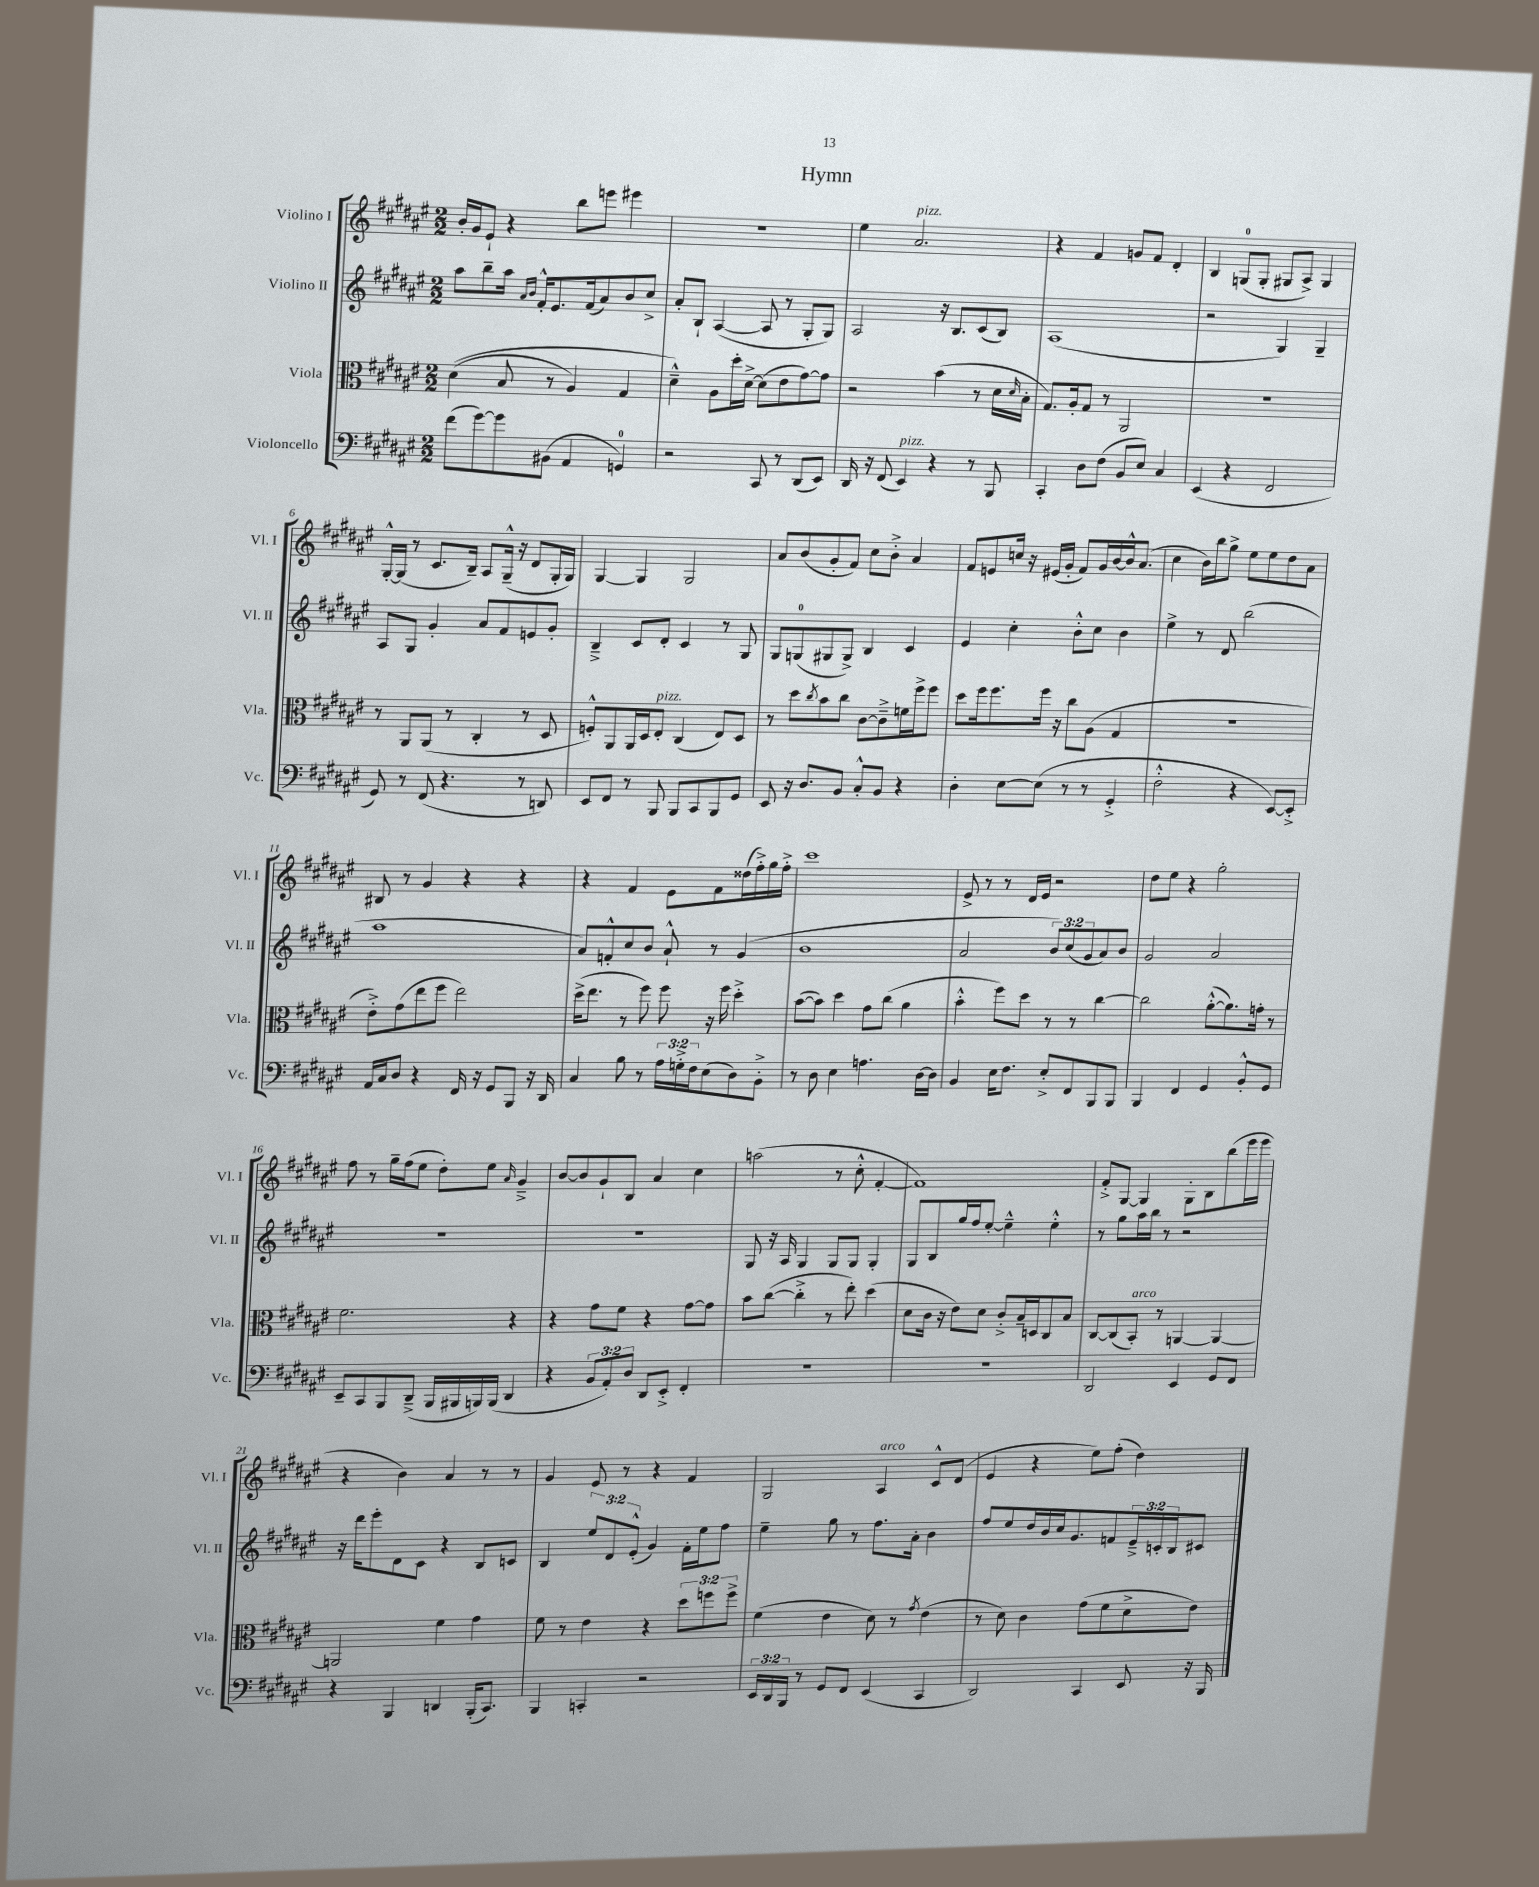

**kern	**kern	**kern	**kern
*staff4	*staff3	*staff2	*staff1
*clefF4	*clefC3	*clefG2	*clefG2
*k[f#c#g#d#a#e#]	*k[f#c#g#d#a#e#]	*k[f#c#g#d#a#e#]	*k[f#c#g#d#a#e#]
*M2/2	*M2/2	*M2/2	*M2/2
(8f#\L	&((4d#\	8aa#\L	16b'/LL
.	.	.	16g#/J
[8g#\)	.	8bb~\	8e#`/J
8g#\]	8B/	16aa#\Jk	4r
.	.	16qqa#/LL	.
.	.	16qqb/JJ	.
.	.	16f#'^^/LK	.
(8BB#\J	8r	8.e#/	.
4AA#/	4A#/)	.	8bb\L
.	.	(16f#/k	.
.	.	8a#/)	8eee\J
4GG/)	4G#/	8b/	4eee#\
.	.	8cc#^/J	.
=	=	=	=
2r	4d#~^^\&)	8a#'/L	1r
.	.	8B`/J	.
.	8A#\L	([4A#/	.
.	16dd#'\L	.	.
.	[16d#^\JJ	.	.
8CC#/	(8d#\]L	8A#/]	.
8r	8e#\	8r	.
(8DD#/L	[8g#\)	8G#'/L	.
8EE#/J)	8g#\]J	8G#/J)	.
=	=	=	=
16DD#/	2r	2A#/	4ee#\
16r	.	.	.
(8FF#/	.	.	.
4EE#/)	.	.	2.a#/
4r	(4b\	16r	.
.	.	8.B/L	.
8r	8r	(8c#/	.
8BBB/	16d#\LL	8B/J)	.
.	16qqd#/	.	.
.	16B'\JJ	.	.
=	=	=	=
4CC#'/	8.G#/L)	(1A#	4r
.	16A#'/k	.	.
8D#\L	8G#/J	.	4f#/
(8F#\J	8r	.	.
8BB/L	2AA#/	.	8g/L
8E#/J)	.	.	8f#/J
4C#/	.	.	4d#'/
=	=	=	=
(4EE#/	1r	2r	4B/
4r	.	.	(8G/L
.	.	.	8G'/J
2FF#/	.	4G#/)	8G#/L
.	.	.	8A#^/J)
.	.	4G#~/	4G#/
=	=	=	=
8GG#/)	8r	8A#/L	[16G#'^^/LL
.	.	.	(16G#/]JJ
8r	8AA#/L	8G#/J	8r
(8FF#/	(8AA#/J	4g#'/	8.c#/L
4.r	8r	.	.
.	.	.	16B~/Jk)
.	4C#'/	8a#/L	8A#/L
.	.	8f#/	(16G#~^^/Jk
.	.	.	16r
8r	8r	8e/	8d#/L
8DD/)	8D#/	8g#'/J	16G#'/L
.	.	.	16G#/JJ)
=	=	=	=
8EE#/L	8F'^^/L)	4B~^/	[4G#/
8FF#/J	8AA#/	.	.
8r	16AA#/L	8c#/L	4G#/]
.	16D#/J	.	.
8BBB/	8E#'/J	8d#'/J	.
8BBB/L	(4C#/	4c#/	2G#/
8CC#/	.	.	.
8BBB/	8E#/L)	8r	.
8GG#/J	8D#/J	8G#/	.
=	=	=	=
8EE#/	8r	8G#/L	8a#/L
16r	8dd#\L	(8G/	(8b/
8.D#/L	.	.	.
.	8qcc#/	.	.
.	8b\	8G#/	8g#'/
8BB/J	8cc#\J	8G#^/J)	8f#/J)
8C#'^^/L	[8c#\L	4B/	8cc#\L
8BB/J	8c#~^\]	.	8b'^\J
4r	16f\L	4c#/	4a#/
.	16ff#^\J	.	.
.	8ff#\J	.	.
=	=	=	=
4D#'\	8dd#\L	4e#/	8f#/L
.	16ff#\k	.	8e/
.	8.ff#\	.	.
[8E#\L	.	4cc#'\	16cc/Jk
.	.	.	16r
(8E#\]J	16ff#\Jk	.	(16e#/LL
.	16r	.	16g#'/JJ
8r	8cc#\L	8b'^^\L	8f#/L)
8r	(8A#\J	8cc#\J	16g#/L
.	.	.	[16b/
4GG#'^/	4G#/	4b\	16b^^/]J
.	.	.	(8.a#/J
=	=	=	=
2F#'^^\	1r	4ee#^\	4cc#\
.	.	8r	16b\LL)
.	.	.	16bb\J
.	.	8d#/	8gg#^\J
4r	.	(2bb\	8ee#\L
.	.	.	8ee#\
[8EE#/L)	.	.	8dd#\
8EE#'^/]J	.	.	8a#\J
=	=	=	=
16AA#/LL	8e#'^\L)	1aa#	8B#/
16C#/J	.	.	.
8D#/J	(8g#\	.	8r
4r	8ee#\	.	4g#/
.	8ff#\J	.	.
16FF#/	2ee#\)	.	4r
16r	.	.	.
8GG#/L	.	.	.
8BBB/J	.	.	4r
16r	.	.	.
16DD#/	.	.	.
=	=	=	=
4C#/	(16dd#^\LK	8a#/L)	4r
.	8.ee#\J	.	.
.	.	8f'^^/	.
8B\	8r	8cc#/	4f#/
8r	8ff#\)	8b/J	.
24A#\LL	8ff#\	8a#`^^/	8e#\L
24G'^\	.	.	.
24F#\J	.	.	.
(8E#\	16r	8r	8f#\
.	16ff#\	.	.
8D#\)	4dd#'^\	(4g#/	(16dd##\L
.	.	.	16ff#'^\)
8BB'^\J	.	.	16gg#\
.	.	.	16ff#'^\JJ
=	=	=	=
8r	([8b\L	1b	1ccc#
8D#\	8b\]J)	.	.
4E#\	4dd#\	.	.
4.A\	8g#\L	.	.
.	(8cc#\J	.	.
.	4a#\	.	.
[16D#\LL	.	.	.
16D#\]JJ	.	.	.
=	=	=	=
4BB/	4b'^^\	2a#/	8e#^/
.	.	.	8r
16E#\LK	8ff#\L)	.	8r
8.F#\J	.	.	.
.	8dd#\J	.	16d#/LL
.	.	.	16e#/JJ
8E#'^/L	8r	12b/L)	2r
.	.	(12cc#/	.
8FF#/	8r	.	.
.	.	12g#/	.
8BBB/	[4cc#\	8a#/)	.
8BBB/J	.	8b/J	.
=	=	=	=
4BBB/	2cc#\]	2g#/	8dd#\L
.	.	.	8ee#\J
4FF#/	.	.	4r
4GG#/	([8a#'^^\L	2a#/	2gg#'\
.	8.a#\])	.	.
8BB'^^/L	.	.	.
.	16g'\Jk	.	.
8GG#/J	8r	.	.
=	=	=	=
8EE#~/L	2.f#\	1r	8ff#\
8CC#/	.	.	8r
8BBB/	.	.	16gg#~\LL
.	.	.	(16ff#\J
(8DD#~^/J	.	.	8ee#\J
16BBB/LL	.	.	8dd#'\L)
16BBB#/	.	.	.
16BBB/)	.	.	8ee#\J
(16BBB/JJ	.	.	.
.	.	.	16qqa#/
4DD#/	4r	.	4g#~^/
=	=	=	=
4r	4r	1r	[8b/L
.	.	.	8b/]
12BB/L	8g#\L	.	8g#`/
12AA#'/)	.	.	.
.	8f#\J	.	8B/J
12D#/J	.	.	.
8DD#/L	4r	.	4a#/
8EE#'^/J	.	.	.
4FF#'/	[8g#\L	.	4cc#\
.	8g#\]J	.	.
=	=	=	=
1r	8b\L	8G#/	(2aa\
.	([8cc#\J	16r	.
.	.	16A#/	.
.	4cc#'^\]	4G#/	.
.	8r	8G#/L	8r
.	8ee#'\)	8G#/J	8cc#'^^\
.	(4dd#\	4G#'/	[4f#'/
=	=	=	=
1r	8d#\L	8G#/L	1f#])
.	16c#\Jk	8B/	.
.	16r	.	.
.	8e#\L)	16gg#/L	.
.	.	16ff#/J	.
.	8d#\J	[8ee#'/J	.
.	8c#'^/L	4ee#~^^\]	.
.	16B~/L	.	.
.	16D/J	.	.
.	8C#/	4ee#'^^\	.
.	8B/J	.	.
=	=	=	=
2DD#/	[8C#/L	8r	8f#'^/L
.	(8C#/]	8gg#\L	[8G#/J
.	8BB'/J)	16aa#\L	4G#/]
.	.	16bb\JJ	.
.	8r	8r	.
4EE#/	[4AA/	2r	8G#'\L
.	.	.	8B\
8GG#/L	4AA/_	.	(8bb\
8FF#/J	.	.	16eee#\L
.	.	.	16eee#\JJ
=	=	=	=
4r	2AA/]	16r	4r
.	.	16ddd#\LK	.
.	.	8eee#'\	.
4BBB/	.	8d#\	4b\)
.	.	8c#\J	.
4DD/	4f#\	4r	4a#/
(16BBB'/LK	4g#\	8B/L	8r
8.CC#/J)	.	.	.
.	.	8c/J	8r
=	=	=	=
4BBB/	8f#\	4B/	4g#/
.	8r	.	.
4CC'/	4e#\	12ee#/L	8e#/
.	.	12d#/	.
.	.	.	8r
.	.	(12e#'^^/J	.
2r	4r	4g#/)	4r
.	12dd#\L	16f#'\LL	4f#/
.	.	16ee#\J	.
.	12ff\	.	.
.	.	8ff#\J	.
.	12ff^\J	.	.
=	=	=	=
24EE#/LL	(4f#\	4ee#~\	2G#/
24DD#/	.	.	.
24BBB/JJ	.	.	.
8r	.	.	.
8GG#/L	4e#\	8gg#\	.
8FF#/J	.	8r	.
(4EE#/	8d#\)	8.ff#\L	4A#/
.	8r	.	.
.	.	16a#'\Jk	.
.	8qg#/	.	.
4CC#/	(4e#\	4b\	8c#^^/L
.	.	.	(8d#/J
=	=	=	=
2DD#/)	8r	8ff#/L	4e#/
.	8d#\)	8ee#/	.
.	4c#\	16dd#/L	4r
.	.	16b/	.
.	.	16cc#/J	.
.	.	8.g#/	.
4CC#/	(8g#\L	.	8ee#\L)
.	8f#\	8f/	(8ff#'\J
8EE#/	8d#^\	24e#~^/L	4dd#\)
.	.	24c'/	.
.	.	24B/J	.
16r	8e#\J)	8c#/J	.
16BBB/	.	.	.
==	==	==	==
*-	*-	*-	*-
